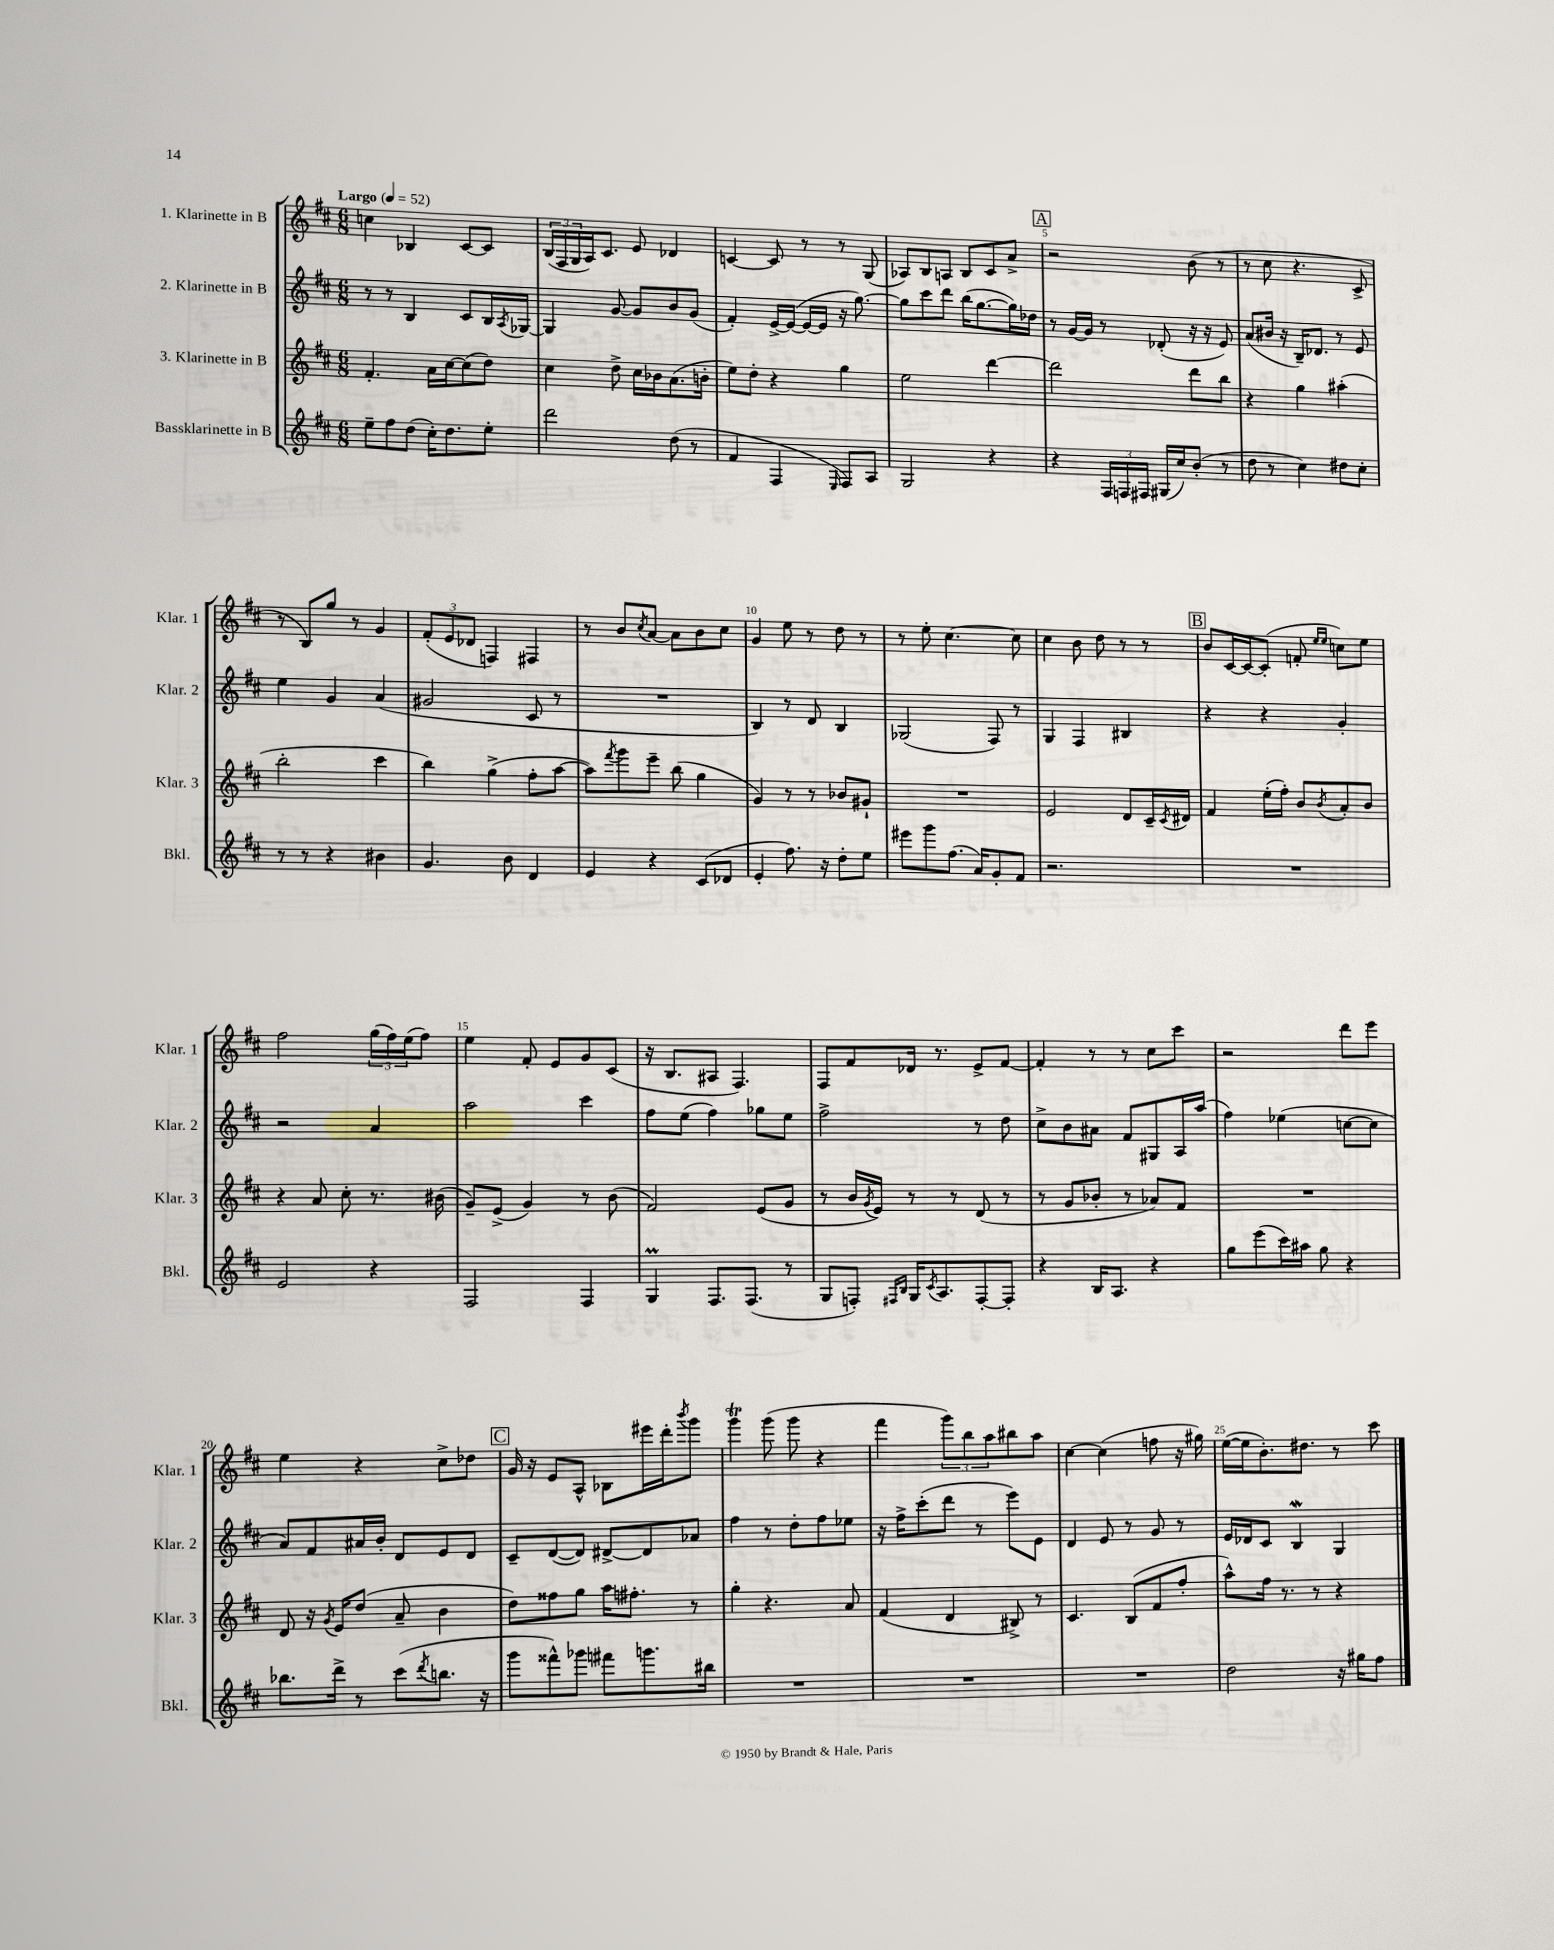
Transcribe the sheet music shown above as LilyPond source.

<<
\new StaffGroup <<
\new Staff = "s0" \with { instrumentName = "1. Klarinette in B" shortInstrumentName = "Klar. 1" } {
    \clef treble \key d \major \numericTimeSignature \time 6/8 \tempo "Largo" 4 = 52
    c''4 bes4 cis'8~ cis'8 |
    \tuplet 3/2 { b16( fis16 g16 } a16) cis'8. e'8 des'4 |
    c'4~ c'8 r8 r8 g8( |
    aes8) b8 a8 b8 cis'8 a'8-> |
    \mark \markup { \box "A" } r2 b'8( r8 |
    r8 cis''8 r4. cis'8-> |
    r8 b8) g''8 r8 g'4 |
    \tuplet 3/2 { fis'8-.( e'8 des'8 } f4) fis4 |
    r8 b'8 \acciaccatura { cis''8 } a'8~ a'8 b'8 cis''8 |
    g'4 e''8 r8 d''8 r8 |
    r8 e''8-. cis''4.~ cis''8 |
    cis''4 b'8 d''8 r8 r8 |
    \mark \markup { \box "B" } b'8 cis'16~ cis'16~ cis'8-.( f'8-. \grace { e''16 e''16 } c''8) e''8 |
    fis''2 \tuplet 3/2 { g''16( fis''16) e''16( } fis''8) |
    e''4 fis'8-. e'8 g'8 cis'8( |
    r16 b8. ais8 fis4.) |
    fis8 fis'8 des'16 r8. e'8-> fis'8~ |
    fis'4-. r8 r8 cis''8 cis'''8 |
    r2 d'''8 e'''8 |
    e''4 r4 cis''8-> des''8 |
    \mark \markup { \box "C" } g'16 r16 e'8 a8-^ bes8 eis'''16 d'''16-. \acciaccatura { b'''8 } g'''8 |
    g'''4\trill g'''8( g'''8 r4 |
    fis'''4 \tuplet 3/2 { g'''8) b''8 a''8 } bis''8 a''8 |
    cis''4~ cis''4( f''8 r16 gis''16) |
    e''16~( e''16 b'8.-.) dis''8. r8 cis'''8 \bar "|." |
}
\new Staff = "s1" \with { instrumentName = "2. Klarinette in B" shortInstrumentName = "Klar. 2" } {
    \clef treble \key d \major \numericTimeSignature \time 6/8
    r8 r8 b4 cis'8 b16 \acciaccatura { a8 } ges16~ |
    ges4 g'8~ g'8 b'8 g'8( |
    fis'4-.) e'16~-> e'16~( e'16~ e'16 r16 g''8.~) |
    g''8 cis'''8 d'''8 b''16( g''8.~ g''16) des''16 |
    \mark \markup { \box "A" } r8 g'16~ g'16 r8 des'8-.( r16 r16 e'8) |
    a'8( bis'16 r16 b16--) des'8. r8 e'8 |
    e''4 g'4 a'4( |
    gis'2 cis'8 r8 |
    R2. |
    b4) r8 d'8 b4 |
    ges2( fis8) r8 |
    g4 fis4 bis4 |
    \mark \markup { \box "B" } r4 r4 g'4-. |
    r2 a'4 |
    a''2 cis'''4 |
    fis''8 e''8( fis''4) ges''8 e''8 |
    fis''2-> r8 d''8 |
    cis''8-> b'8 ais'8 fis'8 gis8 a16 a''16( |
    fis''4) ees''4( c''8~ c''8 |
    a'8) fis'8 ais'16 b'16-. d'8 e'8 d'8 |
    \mark \markup { \box "C" } cis'8-- d'8~( d'8) dis'8~-> dis'8 aes'8 |
    fis''4 r8 d''8-. fis''8 ees''8 |
    r16 fis''16-> cis'''8-.( d'''8 r8 e'''8) e'8 |
    d'4 e'8 r8 g'8 r8 |
    e'16 des'16 cis'8 b4\mordent g4 \bar "|." |
}
\new Staff = "s2" \with { instrumentName = "3. Klarinette in B" shortInstrumentName = "Klar. 3" } {
    \clef treble \key d \major \numericTimeSignature \time 6/8
    fis'4.-. a'16 cis''16~ cis''8( d''8) |
    cis''4 d''8-> cis''16 bes'16 a'8.( b'16-. |
    e''8) d''8-. r4 g''4 |
    e''2 d'''4~ |
    \mark \markup { \box "A" } d'''2 d'''8 b''8 |
    r4 g''4 ais''4-.( |
    b''2-. cis'''4 |
    b''4) g''4->( fis''8-. a''8~ |
    a''8) \acciaccatura { fis'''8 } g'''8 e'''8-- b''8( g''4 |
    g'4) r8 r8 bes'8 gis'8-! |
    R2. |
    e'2 d'8 cis'16-- \acciaccatura { cis'8 } dis'16 |
    \mark \markup { \box "B" } fis'4 e''16-.( fis''16-.) b'8 \acciaccatura { b'8 } a'8-. b'8 |
    r4 a'8 cis''8-. r8. bis'16( |
    g'8--) e'8->( g'4) r8 b'8( |
    fis'2) e'8( g'8 |
    r8 b'16 \acciaccatura { g'8 } e'16) r8 r8 d'8( r8 |
    r8 g'8 bes'8-. r8 aes'8) fis'8 |
    R2. |
    d'8 r16 \acciaccatura { g'8 } e'16 d''8( a'8-- b'4 |
    \mark \markup { \box "C" } d''8) fisis''8 g''8 a''16 fis''8.-. r8 |
    g''4-. r4. a'8 |
    fis'4( d'4 bis8->) r8 |
    cis'4. b8( fis'8 fis''8-. |
    a''8-^) fis''16 r8. r8 r4 \bar "|." |
}
\new Staff = "s3" \with { instrumentName = "Bassklarinette in B" shortInstrumentName = "Bkl." } {
    \clef treble \key d \major \numericTimeSignature \time 6/8
    e''8-- fis''8 d''8( cis''16-.) d''8. e''8-. |
    d'''2 d''8( r8 |
    fis'4 fis4 \grace { e16 } fis8) a8 |
    g2 r4 |
    \mark \markup { \box "A" } r4 \tuplet 3/2 { fis16 f16 fis16 } gis16( cis''16) b'8-.( r8 |
    d''8 r8 cis''4) dis''8 cis''8-. |
    r8 r8 r4 bis'4 |
    g'4. b'8 d'4 |
    e'4 r4 cis'8( des'8 |
    e'4-. fis''8.) r16 d''8-. e''8 |
    eis'''8 g'''8 fis''8.( a'16) g'8-. fis'8 |
    r2. |
    \mark \markup { \box "B" } R2. |
    e'2 r4 |
    fis2 fis4 |
    g4\prall fis8. fis8.( r8 |
    g8 f8-.) \grace { fis16 b16 } g16 \acciaccatura { cis'8 } a8. fis8~-. fis8-. |
    r4 b16 a8. r4 |
    g''8 e'''8( cis'''16) ais''16 g''8 r4 |
    bes''8. d'''16-> r8 cis'''8( \acciaccatura { d'''8 } b''8. r16 |
    \mark \markup { \box "C" } g'''8 fisis'''8-^) ges'''8 fis'''8 g'''8. bis''16 |
    R2. |
    R2. |
    R2. |
    d''2 r16 gis''16 fis''8 \bar "|." |
}
>>
>>
\layout { \context { \Score \override BarNumber.break-visibility = ##(#f #t #t) barNumberVisibility = #(every-nth-bar-number-visible 5) } }
